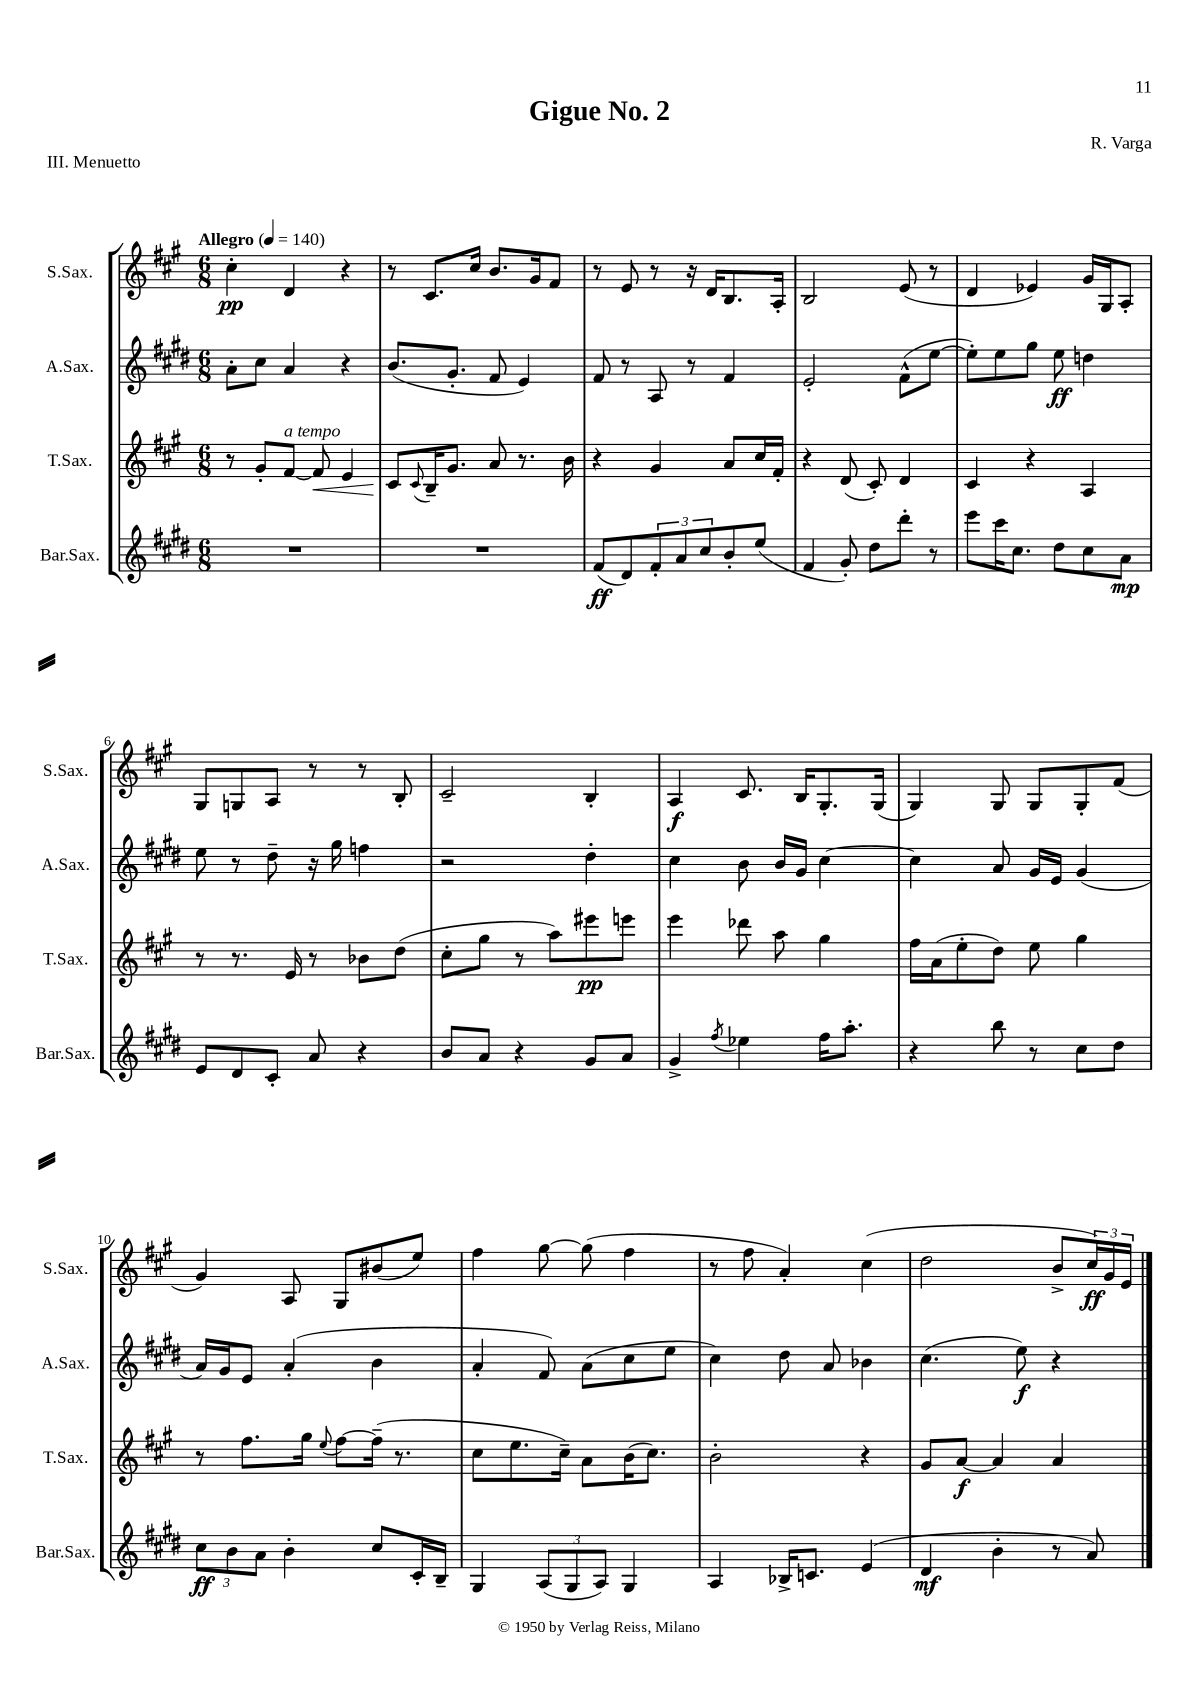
\header { title = "Gigue No. 2" composer = "R. Varga" piece = "III. Menuetto" }
<<
\new StaffGroup <<
\new Staff = "s0" \with { instrumentName = "S.Sax." shortInstrumentName = "S.Sax." } {
    \clef treble \key a \major \numericTimeSignature \time 6/8 \tempo "Allegro" 4 = 140
    cis''4-.\pp d'4 r4 |
    r8 cis'8. cis''16 b'8. gis'16 fis'8 |
    r8 e'8 r8 r16 d'16 b8. a16-. |
    b2 e'8( r8 |
    d'4 ees'4) gis'16 gis16 a8-. |
    gis8 g8 a8 r8 r8 b8-. |
    cis'2-- b4-. |
    a4\f cis'8. b16 gis8.-. gis16( |
    gis4) gis8 gis8 gis8-. fis'8( |
    gis'4) a8 gis8 bis'8( e''8) |
    fis''4 gis''8~ gis''8( fis''4 |
    r8 fis''8 a'4-.) cis''4( |
    d''2 b'8-> \tuplet 3/2 { cis''16\ff) gis'16 e'16 } \bar "|." |
}
\new Staff = "s1" \with { instrumentName = "A.Sax." shortInstrumentName = "A.Sax." } {
    \clef treble \key e \major \numericTimeSignature \time 6/8
    a'8-. cis''8 a'4 r4 |
    b'8.( gis'8.-. fis'8 e'4) |
    fis'8 r8 a8 r8 fis'4 |
    e'2-. fis'8-^( e''8~ |
    e''8-.) e''8 gis''8 e''8\ff d''4 |
    e''8 r8 dis''8-- r16 gis''16 f''4 |
    r2 dis''4-. |
    cis''4 b'8 b'16 gis'16 cis''4~ |
    cis''4 a'8 gis'16 e'16 gis'4( |
    a'16) gis'16 e'8 a'4-.( b'4 |
    a'4-. fis'8) a'8( cis''8 e''8 |
    cis''4) dis''8 a'8 bes'4 |
    cis''4.( e''8\f) r4 \bar "|." |
}
\new Staff = "s2" \with { instrumentName = "T.Sax." shortInstrumentName = "T.Sax." } {
    \clef treble \key a \major \numericTimeSignature \time 6/8
    r8 gis'8-. fis'8~^\markup { \italic "a tempo" } fis'8\< e'4 |
    cis'8\! \appoggiatura { cis'8 } b16-- gis'8. a'8 r8. b'16 |
    r4 gis'4 a'8 cis''16 fis'16-. |
    r4 d'8( cis'8-.) d'4 |
    cis'4 r4 a4 |
    r8 r8. e'16 r8 bes'8 d''8( |
    cis''8-. gis''8 r8 a''8) eis'''8\pp e'''8 |
    e'''4 des'''8 a''8 gis''4 |
    fis''16 a'16( e''8-. d''8) e''8 gis''4 |
    r8 fis''8. gis''16 \appoggiatura { e''8 } fis''8~ fis''16--( r8. |
    cis''8 e''8. cis''16--) a'8 b'16( cis''8.) |
    b'2-. r4 |
    gis'8 a'8~\f a'4 a'4 \bar "|." |
}
\new Staff = "s3" \with { instrumentName = "Bar.Sax." shortInstrumentName = "Bar.Sax." } {
    \clef treble \key e \major \numericTimeSignature \time 6/8
    R2. |
    R2. |
    fis'8\ff( dis'8) \tuplet 3/2 { fis'8-. a'8 cis''8 } b'8-. e''8( |
    fis'4 gis'8-.) dis''8 dis'''8-. r8 |
    e'''8 cis'''16 cis''8. dis''8 cis''8 a'8\mp |
    e'8 dis'8 cis'8-. a'8 r4 |
    b'8 a'8 r4 gis'8 a'8 |
    gis'4-> \acciaccatura { fis''8 } ees''4 fis''16 a''8.-. |
    r4 b''8 r8 cis''8 dis''8 |
    \tuplet 3/2 { cis''8\ff b'8 a'8 } b'4-. cis''8 cis'16-. b16-- |
    gis4 \tuplet 3/2 { a8( gis8 a8) } gis4 |
    a4 bes16-> c'8. e'4( |
    dis'4\mf b'4-. r8 a'8) \bar "|." |
}
>>
>>
